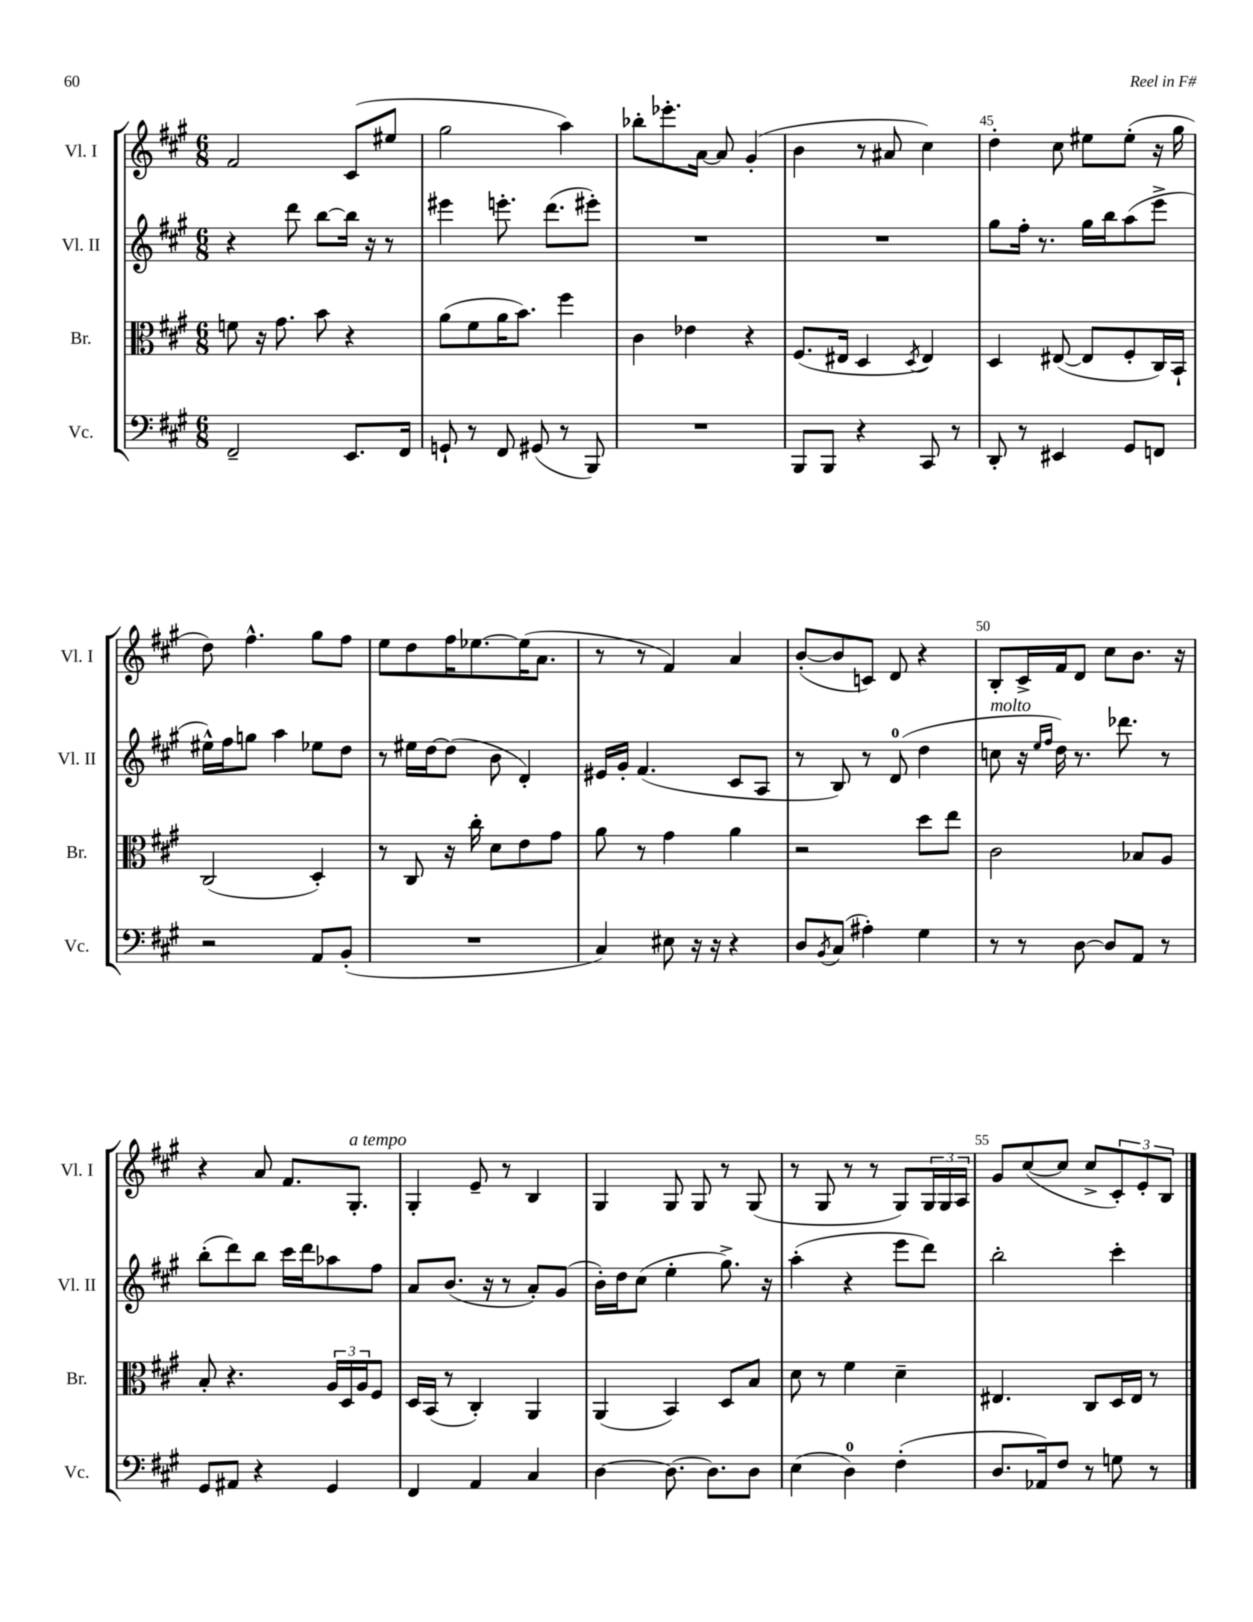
<<
\new StaffGroup <<
\new Staff = "s0" \with { instrumentName = "Vl. I" shortInstrumentName = "Vl. I" } {
    \clef treble \key a \major \numericTimeSignature \time 6/8
    fis'2 cis'8( eis''8 |
    gis''2 a''4) |
    bes''8-. ees'''8.-. a'16~ a'8 gis'4-.( |
    b'4 r8 ais'8 cis''4) |
    d''4-. cis''8 eis''8 eis''8-.( r16 gis''16 |
    d''8) fis''4.-^ gis''8 fis''8 |
    e''8 d''8 fis''16 ees''8.~ ees''16( a'8. |
    r8 r8 fis'4) a'4 |
    b'8~-.( b'8 c'8) d'8 r4 |
    b8-. cis'16-> fis'16 d'8 cis''8 b'8. r16 |
    r4 a'8 fis'8. gis8.-.^\markup { \italic "a tempo" } |
    gis4-. e'8-- r8 b4 |
    gis4 gis8 gis8 r8 gis8( |
    r8 gis8 r8 r8 gis8) \tuplet 3/2 { gis16 gis16 a16 } |
    gis'8 cis''8~( cis''8 cis''8-> \tuplet 3/2 { cis'8-.) e'8-. b8 } \bar "|." |
}
\new Staff = "s1" \with { instrumentName = "Vl. II" shortInstrumentName = "Vl. II" } {
    \clef treble \key a \major \numericTimeSignature \time 6/8
    r4 d'''8 b''8~ b''16 r16 r8 |
    eis'''4 e'''8.-. d'''8.( eis'''8-.) |
    R2. |
    R2. |
    gis''8 fis''16-. r8. gis''16 b''16 a''8( e'''8-> |
    eis''16-^) fis''16 g''8 a''4 ees''8 d''8 |
    r8 eis''16 d''16~ d''8( b'8 d'4-.) |
    eis'16 gis'16-. fis'4.( cis'8 a8 |
    r8 b8) r8 d'8-0( d''4 |
    c''8^\markup { \italic "molto" } r16 \grace { e''16 fis''16 } d''16) r8. des'''8. r8 |
    b''8-.( d'''8) b''8 cis'''16 d'''16 aes''8 fis''8 |
    a'8 b'8.( r16 r8 a'8-.) gis'8( |
    b'16-.) d''16 cis''8( e''4-. gis''8.->) r16 |
    a''4-.( r4 e'''8 d'''8) |
    b''2-. cis'''4-. \bar "|." |
}
\new Staff = "s2" \with { instrumentName = "Br." shortInstrumentName = "Br." } {
    \clef alto \key a \major \numericTimeSignature \time 6/8
    f'8 r16 gis'8. b'8 r4 |
    a'8( fis'8 a'16 b'8.) fis''4 |
    cis'4 ees'4 r4 |
    fis8.( eis16 d4 \acciaccatura { d8 } eis4) |
    d4 eis8~( eis8 fis8-. cis16) b,16-! |
    cis2( d4-.) |
    r8 cis8 r16 cis''16-. d'8 e'8 gis'8 |
    a'8 r8 gis'4 a'4 |
    r2 d''8 e''8 |
    cis'2 bes8 a8 |
    b8-. r4. \tuplet 3/2 { a16 d16 a16 } fis8 |
    d16 b,16( r8 cis4-.) a,4 |
    a,4( b,4) d8 b8 |
    d'8 r8 fis'4 d'4-- |
    eis4. cis8 d16 eis16 r8 \bar "|." |
}
\new Staff = "s3" \with { instrumentName = "Vc." shortInstrumentName = "Vc." } {
    \clef bass \key a \major \numericTimeSignature \time 6/8
    fis,2-- e,8. fis,16 |
    g,8-! r8 fis,8 gis,8( r8 b,,8) |
    R2. |
    b,,8 b,,8 r4 cis,8 r8 |
    d,8-. r8 eis,4 gis,8 f,8 |
    r2 a,8 b,8-.( |
    R2. |
    cis4) eis8 r16 r16 r4 |
    d8 \acciaccatura { b,8 } cis8( ais4-.) gis4 |
    r8 r8 d8~ d8 a,8 r8 |
    gis,8 ais,8 r4 gis,4 |
    fis,4 a,4 cis4 |
    d4~ d8.~ d8. d8 |
    e4( d4-0) fis4-.( |
    d8. aes,16) fis8 r8 g8 r8 \bar "|." |
}
>>
>>
\layout { \context { \Score currentBarNumber = #41 \override BarNumber.break-visibility = ##(#f #t #t) barNumberVisibility = #(every-nth-bar-number-visible 5) } }
